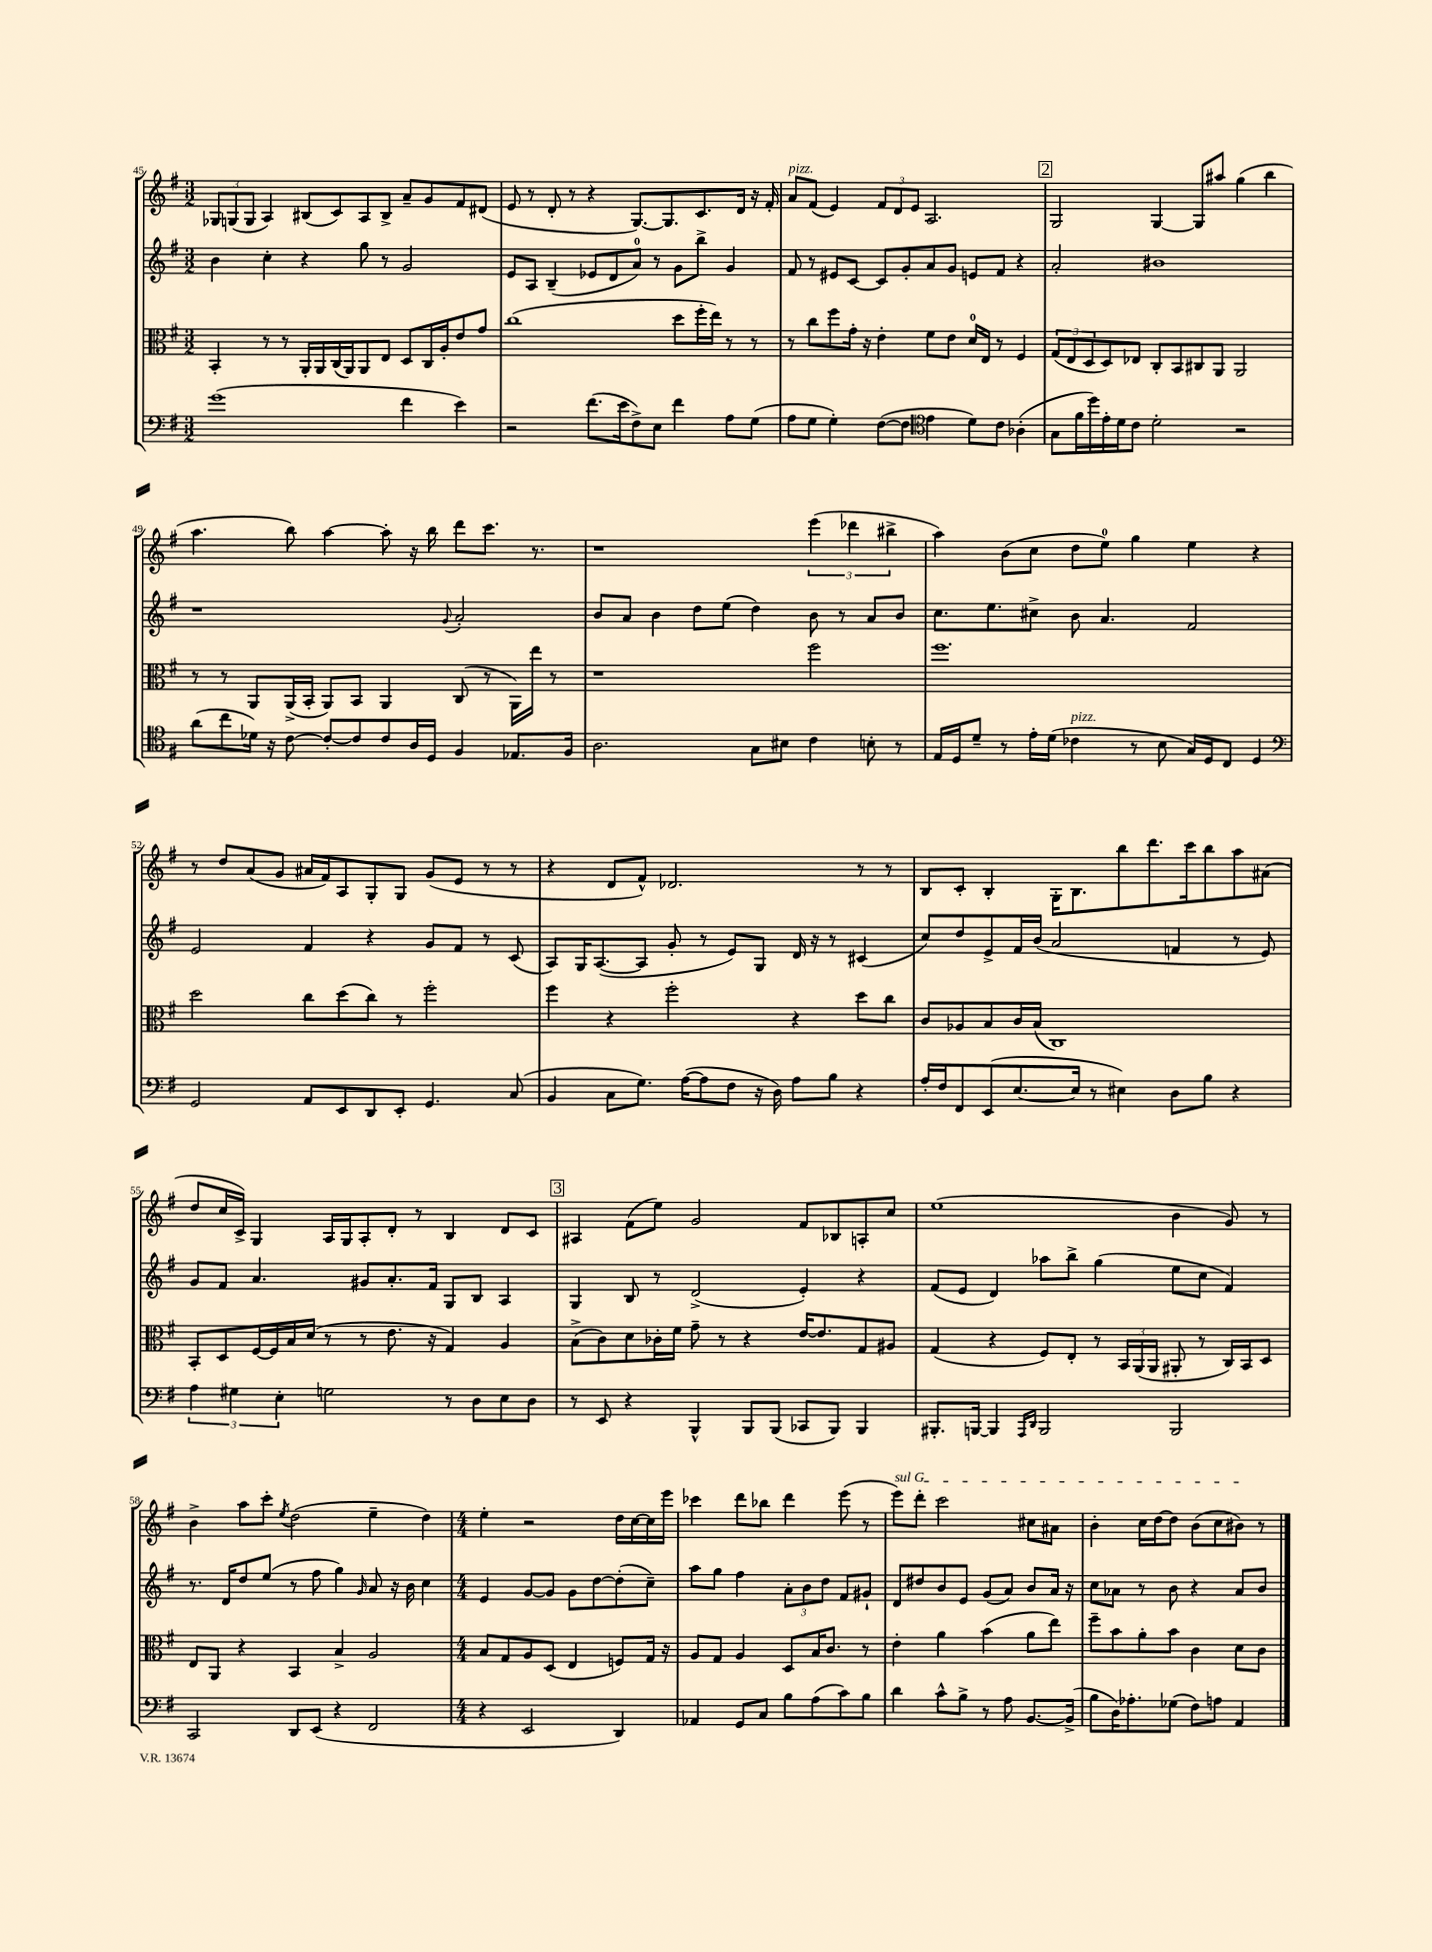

**kern	**kern	**kern	**kern
*part4	*part3	*part2	*part1
*staff4	*staff3	*staff2	*staff1
*clefF4	*clefC3	*clefG2	*clefG2
*k[f#]	*k[f#]	*k[f#]	*k[f#]
*M3/2	*M3/2	*M3/2	*M3/2
=45	=45	=45	=45
(1g	4BB'/	4b\	12G-X/L
.	.	.	(12Gn/
.	.	.	12G/J
.	8r	4cc'\	4A/)
.	8r	.	.
.	16AA'/LL	4r	(8B#X/L
.	16AA/	.	.
.	(16C/	.	8c/)
.	16AA/J)	.	.
.	8AA/	8gg\	8A/
.	8E/J	8r	8B#^/J
4f#\	8D/L	2g/	8a~/L
.	16C/L	.	8g/
.	16A'/J	.	.
4e\)	8e/	.	8f#/
.	8g/J	.	(8d#X/J
=46	=46	=46	=46
2r	(1cc	8e/L	8e/
.	.	8A/J	8r
.	.	(4B~/	8d'/
.	.	.	8r
(8.f#\L	.	8e-X/L	4r
.	.	8d/	.
16e\k	.	.	.
8F#^\)	.	8a/J)	[8.G/L)
8E\J	.	8r	.
.	.	.	8.G/]
4f#\	8dd\L	8g\L	.
.	16ff#'\L	8bb^\J	8.c/
.	16ee\JJ)	.	.
8A\L	8r	4g/	.
.	.	.	16d/Jk
(8G\J	8r	.	16r
.	.	.	16f#'/
=47	=47	=47	=47
!	!	!	!LO:TX:a:i:t=pizz.
8A\L	8r	8f#/	8a/L
8G\J	8cc\L	8r	(8f#/J
4G'\)	8ff#\	8e#X/L	4e/)
.	16g'\Jk	[8c/J	.
.	16r	.	.
([8F#\L	4e'\	8c/L]	12f#/L
.	.	.	12d/
8F#\J]	.	8g'/	.
.	.	.	12e/J
*clefC4	*	*	*
4e\	8f#\L	8a/	2.A/
.	8e\J	8g/J	.
8d\L)	16d/LL	8en/L	.
.	16E/JJ	.	.
8c\J	8r	8f#/J	.
(4A-X'\	4F#/	4r	.
!!LO:REH:place=s1:t=2
=48	=48	=48	=48
8G\L	(12G/L	2a'/	2G/
.	12E/	.	.
16f#\L	.	.	.
.	12D/	.	.
16dd\)	.	.	.
16e'\	8D/)	.	.
16d\J	.	.	.
8c\J	8E-X/J	.	.
2d'\	8C'/L	1b#X	[4G/
.	8BB/	.	.
.	8C#X/	.	8G/L]
.	8AA/J	.	8aa#X/J
2r	2AA/	.	(4gg\
.	.	.	4bb\
!!LO:LB:g=z
=49	=49	=49	=49
(8a\L	8r	1r	4.aa\
8cc\	8r	.	.
16d-X\Jk)	8AA/L	.	.
16r	.	.	.
[8c\	(16AA^/L	.	8bb\)
.	16BB'/JJ	.	.
8c'/L_	8AA/L)	.	[4aa\
8c/]	8BB/J	.	.
8c/	4AA/	.	8aa'\]
16A/L	.	.	16r
16D/JJ	.	.	16bb\
.	.	8qqg/	.
4F#/	(8C/	2a'/	8ddd\L
.	8r	.	8.ccc\J
8.E-X/L	16AA\LL)	.	.
.	16ee\JJ	.	8.r
.	8r	.	.
16F#/Jk	.	.	.
=50	=50	=50	=50
2.A\	1r	8b/L	1r
.	.	8a/J	.
.	.	4b\	.
.	.	8dd\L	.
.	.	(8ee\J	.
8G\L	.	4dd\)	.
8B#X\J	.	.	.
4c\	2ff#\	8b\	(6eee\
.	.	8r	.
.	.	.	6ddd-X\
8Bn'\	.	8a/L	.
.	.	.	6bb#X^\
8r	.	8b/J	.
=51	=51	=51	=51
16E/LL	1.ff#	8.cc\L	4aa\)
16D/J	.	.	.
8d~/J	.	.	.
.	.	8.ee\	.
8r	.	.	(8b\L
16e'\LL	.	8cc#X^\J	8cc\J
(16d\JJ	.	.	.
!LO:TX:a:i:t=pizz.	!	!	!
4c-X\	.	8b\	8dd\L
.	.	4.a/	8ee\J)
8r	.	.	4gg\
8B\	.	.	.
16G/LL)	.	2f#/	4ee\
16D/J	.	.	.
8C/J	.	.	.
4D/	.	.	4r
!!LO:LB:g=z
=52	=52	=52	=52
*clefF4	*	*	*
2GG/	2dd\	2e/	8r
.	.	.	8dd/L
.	.	.	(8a/
.	.	.	8g/J
8AA/L	8cc\L	4f#/	16a#X/LL
.	.	.	16f#/J)
8EE/	(8dd\	.	8A/
8DD/	8cc\J)	4r	8G'/
8EE'/J	8r	.	8G/J
4.GG/	2ff#'\	8g/L	(8g/L
.	.	8f#/J	8e/J
.	.	8r	8r
(8C/	.	(8c/	8r
=53	=53	=53	=53
4BB/	4ff#\	8A/L)	4r
.	.	16G/K	.
.	.	([8.A/	.
8C\L	4r	.	8d/L
8.G\J)	.	8A/J]	8f#^^/J)
.	2ff#'\	8g'/	2.d-X/
([16A\KL	.	.	.
8A\]	.	8r	.
8F#\J	.	8e/L)	.
16r	.	8G/J	.
16D\)	.	.	.
8A\L	4r	16d/	.
.	.	16r	.
8B\J	.	8r	.
4r	8dd\L	(4c#X/	8r
.	8cc\J	.	8r
=54	=54	=54	=54
16A'/LL	8c/L	8cc/L)	8B/L
16F#/J	.	.	.
8FF#/	8A-X/	8dd/	8c'/J
(8EE/	8B/	8e^/	4B'/
[8.E/	16c/L	16f#/L	.
.	(16B/JJ	(16b/JJ	.
.	1C)	2a/	16G'\KL
16E/Jk]	.	.	8.B\
8r	.	.	.
4E#X\)	.	.	8bb\
.	.	.	8.ddd\
8D\L	.	4fn/	.
.	.	.	16ccc\k
8B\J	.	.	8bb\
4r	.	8r	8aa\
.	.	8e/)	(8a#X\J
!!LO:LB:g=z
=55	=55	=55	=55
6A\	8BB'/L	8g/L	8dd/L
.	8D/	8f#/J	16cc/L
6G#X\	.	.	.
.	.	.	16c^/JJ)
.	[16F#/L	4.a/	4G/
.	16F#/]	.	.
6E'\	.	.	.
.	16B/	.	.
.	(16d/JJ	.	.
2Gn\	8r	.	16A/LL
.	.	.	16G/J
.	8r	8g#X/L	8A'/
.	8.e\	8.a'/	8d'/J
.	.	.	8r
.	16r	16f#/Jk	.
8r	4G/)	8G/L	4B/
8D\L	.	8B/J	.
8E\	4A/	4A/	8d/L
8D\J	.	.	8c/J
!!LO:REH:place=s1:t=3
=56	=56	=56	=56
8r	(8B^\L	4G/	4A#X/
8EE/	8c\)	.	.
4r	8d\	8B/	(8f#\L
.	16c-X'\L	8r	8ee\J)
.	16f#\JJ	.	.
4BBB^^/	8g~\	(2d^/	2g/
.	8r	.	.
8BBB/L	4r	.	.
(8BBB/J	.	.	.
8CC-X/L	[16e/KL	4e'/)	8f#/L
.	8.e/]	.	.
8BBB/J)	.	.	8B-X/
4BBB/	8G/	4r	8An'/
.	8A#X/J	.	8cc/J
=57	=57	=57	=57
8.BBB#X'/L	(4G/	(8f#/L	(1ee
.	.	8e/J	.
[16BBBn/Jk	.	.	.
4BBB/]	4r	4d/)	.
16qqAAA/LL	.	.	.
16qqDD/JJ	.	.	.
2BBB/	8F#/L)	8aa-X\L	.
.	8E'/J	8bb^\J	.
.	8r	(4gg\	.
.	24BB/LL	.	.
.	(24AA/	.	.
.	24AA/JJ	.	.
2BBB/	8AA#X'/	8ee\L	4b\
.	8r	8cc\J	.
.	16C/LL)	4f#/)	8g/)
.	16BB/J	.	.
.	8D/J	.	8r
!!LO:LB:g=z
=58	=58	=58	=58
2CC/	8E/L	8.r	4b^\
.	8AA/J	.	.
.	.	16d/KL	.
.	4r	8dd/	8aa\L
.	.	(8ee/J	8ccc'\J
.	.	.	8qee/
8DD/L	4BB/	8r	(2dd\
(8EE/J	.	8ff#\	.
4r	4B^/	4gg\)	.
.	.	16qqg/	.
2FF#/	2A/	8a/	4ee~\
.	.	16r	.
.	.	16b\	.
.	.	4cc\	4dd\)
=59	=59	=59	=59
*M4/4	*M4/4	*M4/4	*M4/4
4r	8B/L	4e/	4ee'\
.	8G/	.	.
2EE/	8A/	[8g/L	2r
.	(8D/J	8g/J]	.
.	4E/	8g\L	.
.	.	[8dd\	.
4DD/)	8Fn/L)	(8dd'\]	16dd\LL
.	.	.	[16cc\
.	16G/Jk	8cc~\J)	16cc\]
.	16r	.	16eee\JJ
=60	=60	=60	=60
4AA-X/	8A/L	8aa\L	4ccc-X\
.	8G/J	8gg\J	.
8GG/L	4A/	4ff#\	8ddd\L
8C/J	.	.	8bb-X\J
8B\L	8D/L	12a'\L	4ddd\
.	.	12b\	.
(8A\	16B/K	.	.
.	.	12dd\J	.
.	8.c/J	.	.
8c\)	.	8f#/L	(8eee\
8B\J	8r	8g#X`/J	8r
=61	=61	=61	=61
!	!	!	!LO:TX:a:i:t=sul G
4d\	4e'\	8d/L	8eee\L)
.	.	8dd#X/	8ddd'\J
8c^^\L	4a\	8b/	2ccc\
8B^\J	.	8e/J	.
8r	(4b\	(8g/L	.
8A\	.	8a/J)	.
[8.BB/L	8a\L	8b/L	8cc#X\L
.	8ee\J)	16a/Jk	8a#X\J
(16BB^/Jk]	.	16r	.
=62	=62	=62	=62
8B\L	8ff#~\L	8cc\L	4b'\
16D\K)	8b\	8a-X\J	.
8.A-X'\	.	.	.
.	8a'\	8r	16cc\LL
.	.	.	[16dd\J
(8G-X\J	8b\J	8b\	8dd\J]
8F#\L)	4c\	4r	(8b\L
8An\J	.	.	8cc\
4AA/	8d\L	8a-/L	8b#X\J)
.	8c\J	8b/J	8r
==	==	==	==
*-	*-	*-	*-
